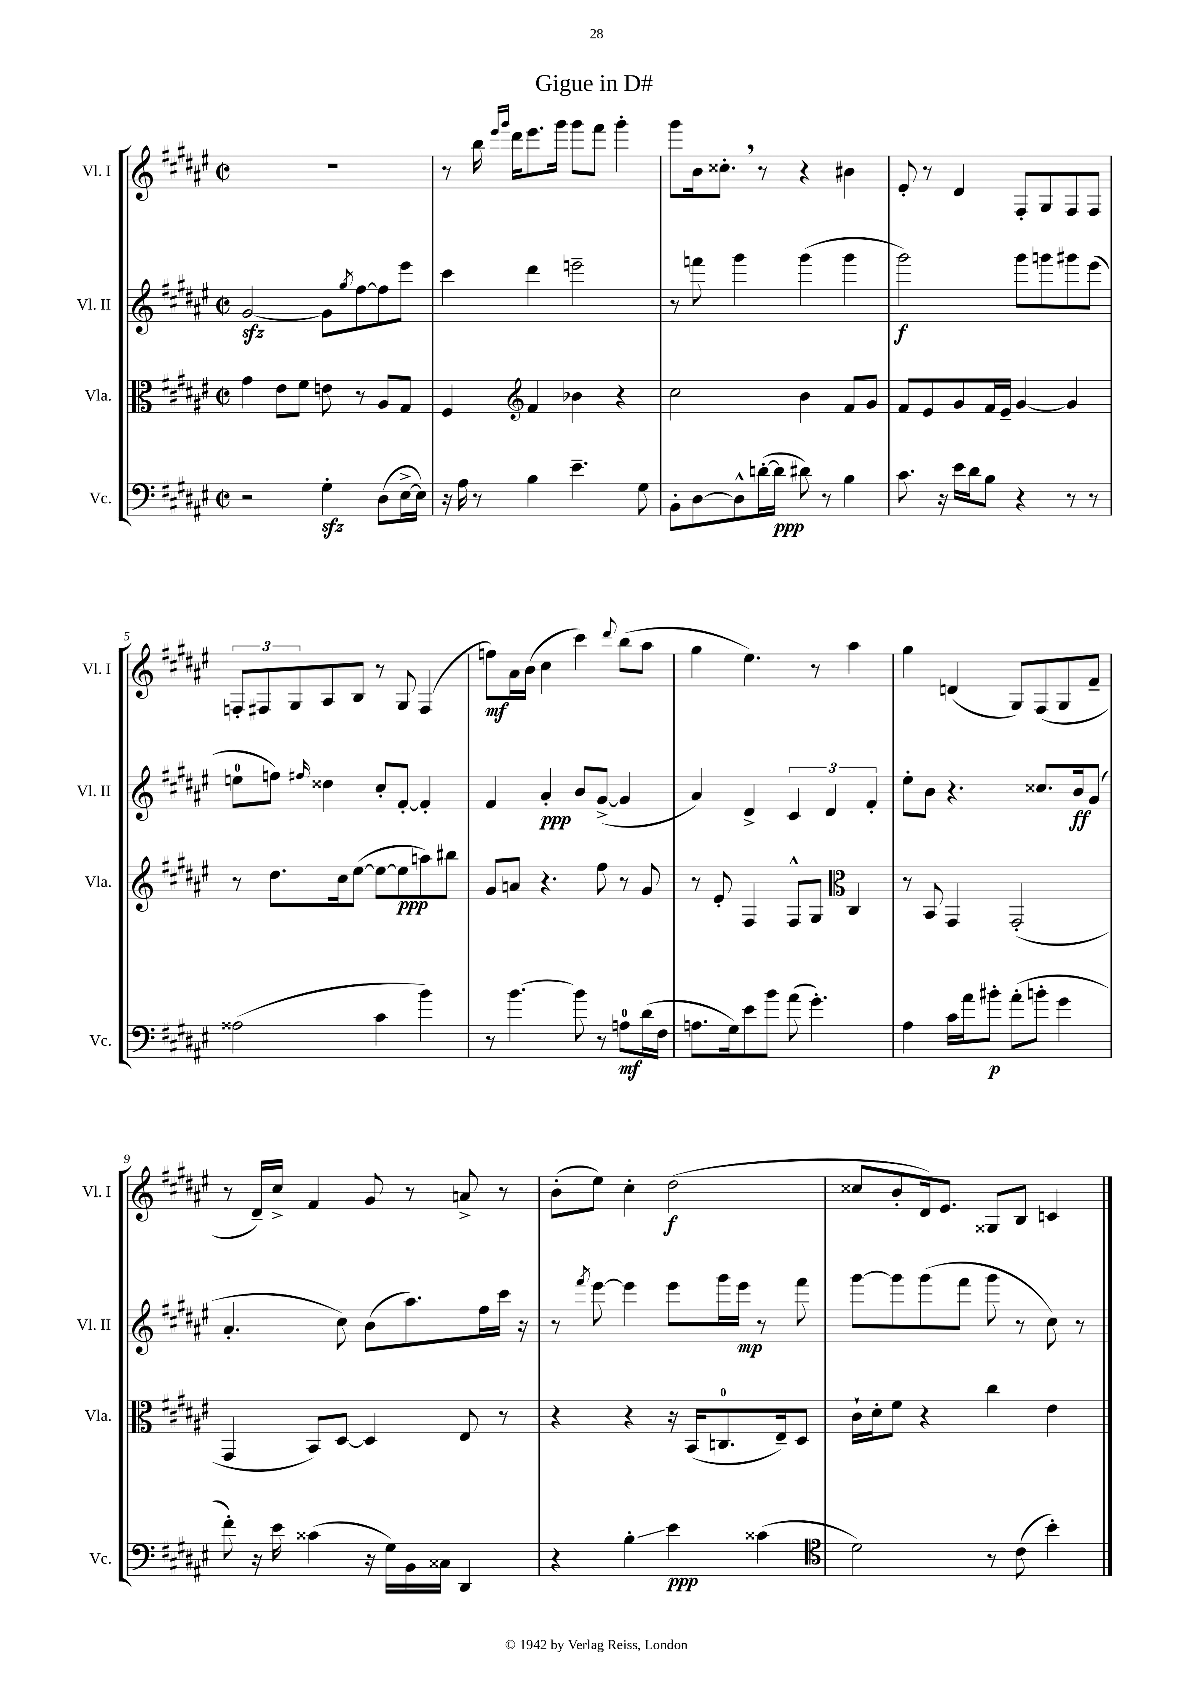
\header { title = "Gigue in D#" }
<<
\new StaffGroup <<
\new Staff = "s0" \with { instrumentName = "Vl. I" shortInstrumentName = "Vl. I" } {
    \clef treble \key fis \major \defaultTimeSignature \time 2/2
    R1 |
    r8 b''16 \grace { eis'''16 gis'''16 } dis'''16 eis'''8. gis'''16 gis'''8 fis'''8 gis'''4-. |
    gis'''8 b'16 cisis''8.-. \breathe r8 r4 bis'4 |
    eis'8-. r8 dis'4 fis8-. gis8 fis8 fis8 |
    \tuplet 3/2 { f8-. fis8 gis8 } ais8 b8 r8 gis8 fis4( |
    f''8\mf) ais'16 b'16( cis''4 cis'''4) \appoggiatura { dis'''8 } b''8( ais''8 |
    gis''4 eis''4.) r8 ais''4 |
    gis''4 d'4( gis8) fis8( gis8 fis'8-- |
    r8 dis'16--) cis''16-> fis'4 gis'8 r8 a'8-> r8 |
    b'8-.( eis''8) cis''4-. dis''2\f( |
    cisis''8 b'8-. dis'16) eis'8. gisis8 b8 c'4 \bar "|." |
}
\new Staff = "s1" \with { instrumentName = "Vl. II" shortInstrumentName = "Vl. II" } {
    \clef treble \key fis \major \defaultTimeSignature \time 2/2
    gis'2~\sfz gis'8 \acciaccatura { gis''8 } fis''8~ fis''8 eis'''8 |
    cis'''4 dis'''4 e'''2-- |
    r8 f'''8 gis'''4 gis'''4( gis'''4 |
    gis'''2\f) gis'''8 g'''8 gis'''8 eis'''8( |
    e''8-0 f''8) \grace { fis''16 } disis''4 cis''8-. fis'8~-. fis'4-. |
    fis'4 ais'4-.\ppp b'8 gis'8~->( gis'4 |
    ais'4) dis'4-> \tuplet 3/2 { cis'4 dis'4 fis'4-. } |
    eis''8-. b'8 r4. cisis''8. b'16\ff gis'8( |
    ais'4.-. cis''8) b'8( ais''8.) fis''16 cis'''16 r16 |
    r8 \acciaccatura { fis'''8 } eis'''8~ eis'''4 eis'''8 gis'''16 eis'''16\mp r8 fis'''8 |
    gis'''8~ gis'''8 gis'''8( fis'''8 gis'''8 r8 cis''8) r8 \bar "|." |
}
\new Staff = "s2" \with { instrumentName = "Vla." shortInstrumentName = "Vla." } {
    \clef alto \key fis \major \defaultTimeSignature \time 2/2
    gis'4 eis'8 fis'8 e'8 r8 ais8 gis8 |
    fis4 \clef treble fis'4 bes'4 r4 |
    cis''2 b'4 fis'8 gis'8 |
    fis'8 eis'8 gis'8 fis'16 eis'16-- gis'4~ gis'4 |
    r8 dis''8. cis''16 eis''8~( eis''8~ eis''8\ppp a''8) bis''8 |
    gis'8 a'8 r4. fis''8 r8 gis'8 |
    r8 eis'8-. fis4 fis8-^ gis8 \clef alto cis4 |
    r8 b,8 gis,4 gis,2-.( |
    gis,4 b,8) dis8~ dis4 eis8 r8 |
    r4 r4 r16 b,16( c8.-0 eis16--) dis8 |
    cis'16-! dis'16-. fis'8 r4 cis''4 eis'4 \bar "|." |
}
\new Staff = "s3" \with { instrumentName = "Vc." shortInstrumentName = "Vc." } {
    \clef bass \key fis \major \defaultTimeSignature \time 2/2
    r2 gis4-.\sfz dis8( eis16~-> eis16) |
    r16 ais16 r8 b4 eis'4.-- gis8 |
    b,8-. dis8~ dis8-^ d'16~-.( d'16\ppp dis'8) r8 b4 |
    cis'8. r16 eis'16 dis'16 b8 r4 r8 r8 |
    aisis2( cis'4 b'4) |
    r8 b'4.~ b'8 r8 a8-0\mf dis'16( fis16 |
    a8. gis16) eis'8 b'8 ais'8( gis'4.-.) |
    ais4 cis'16 ais'16 bis'8-.\p ais'8-.( b'8-. gis'4 |
    fis'8-.) r16 eis'16 cisis'4( r16 gis16) b,16 cisis16 dis,4 |
    r4 b4-.\glissando eis'4\ppp cisis'4( |
    \clef tenor dis'2) r8 cis'8( b'4-.) \bar "|." |
}
>>
>>
